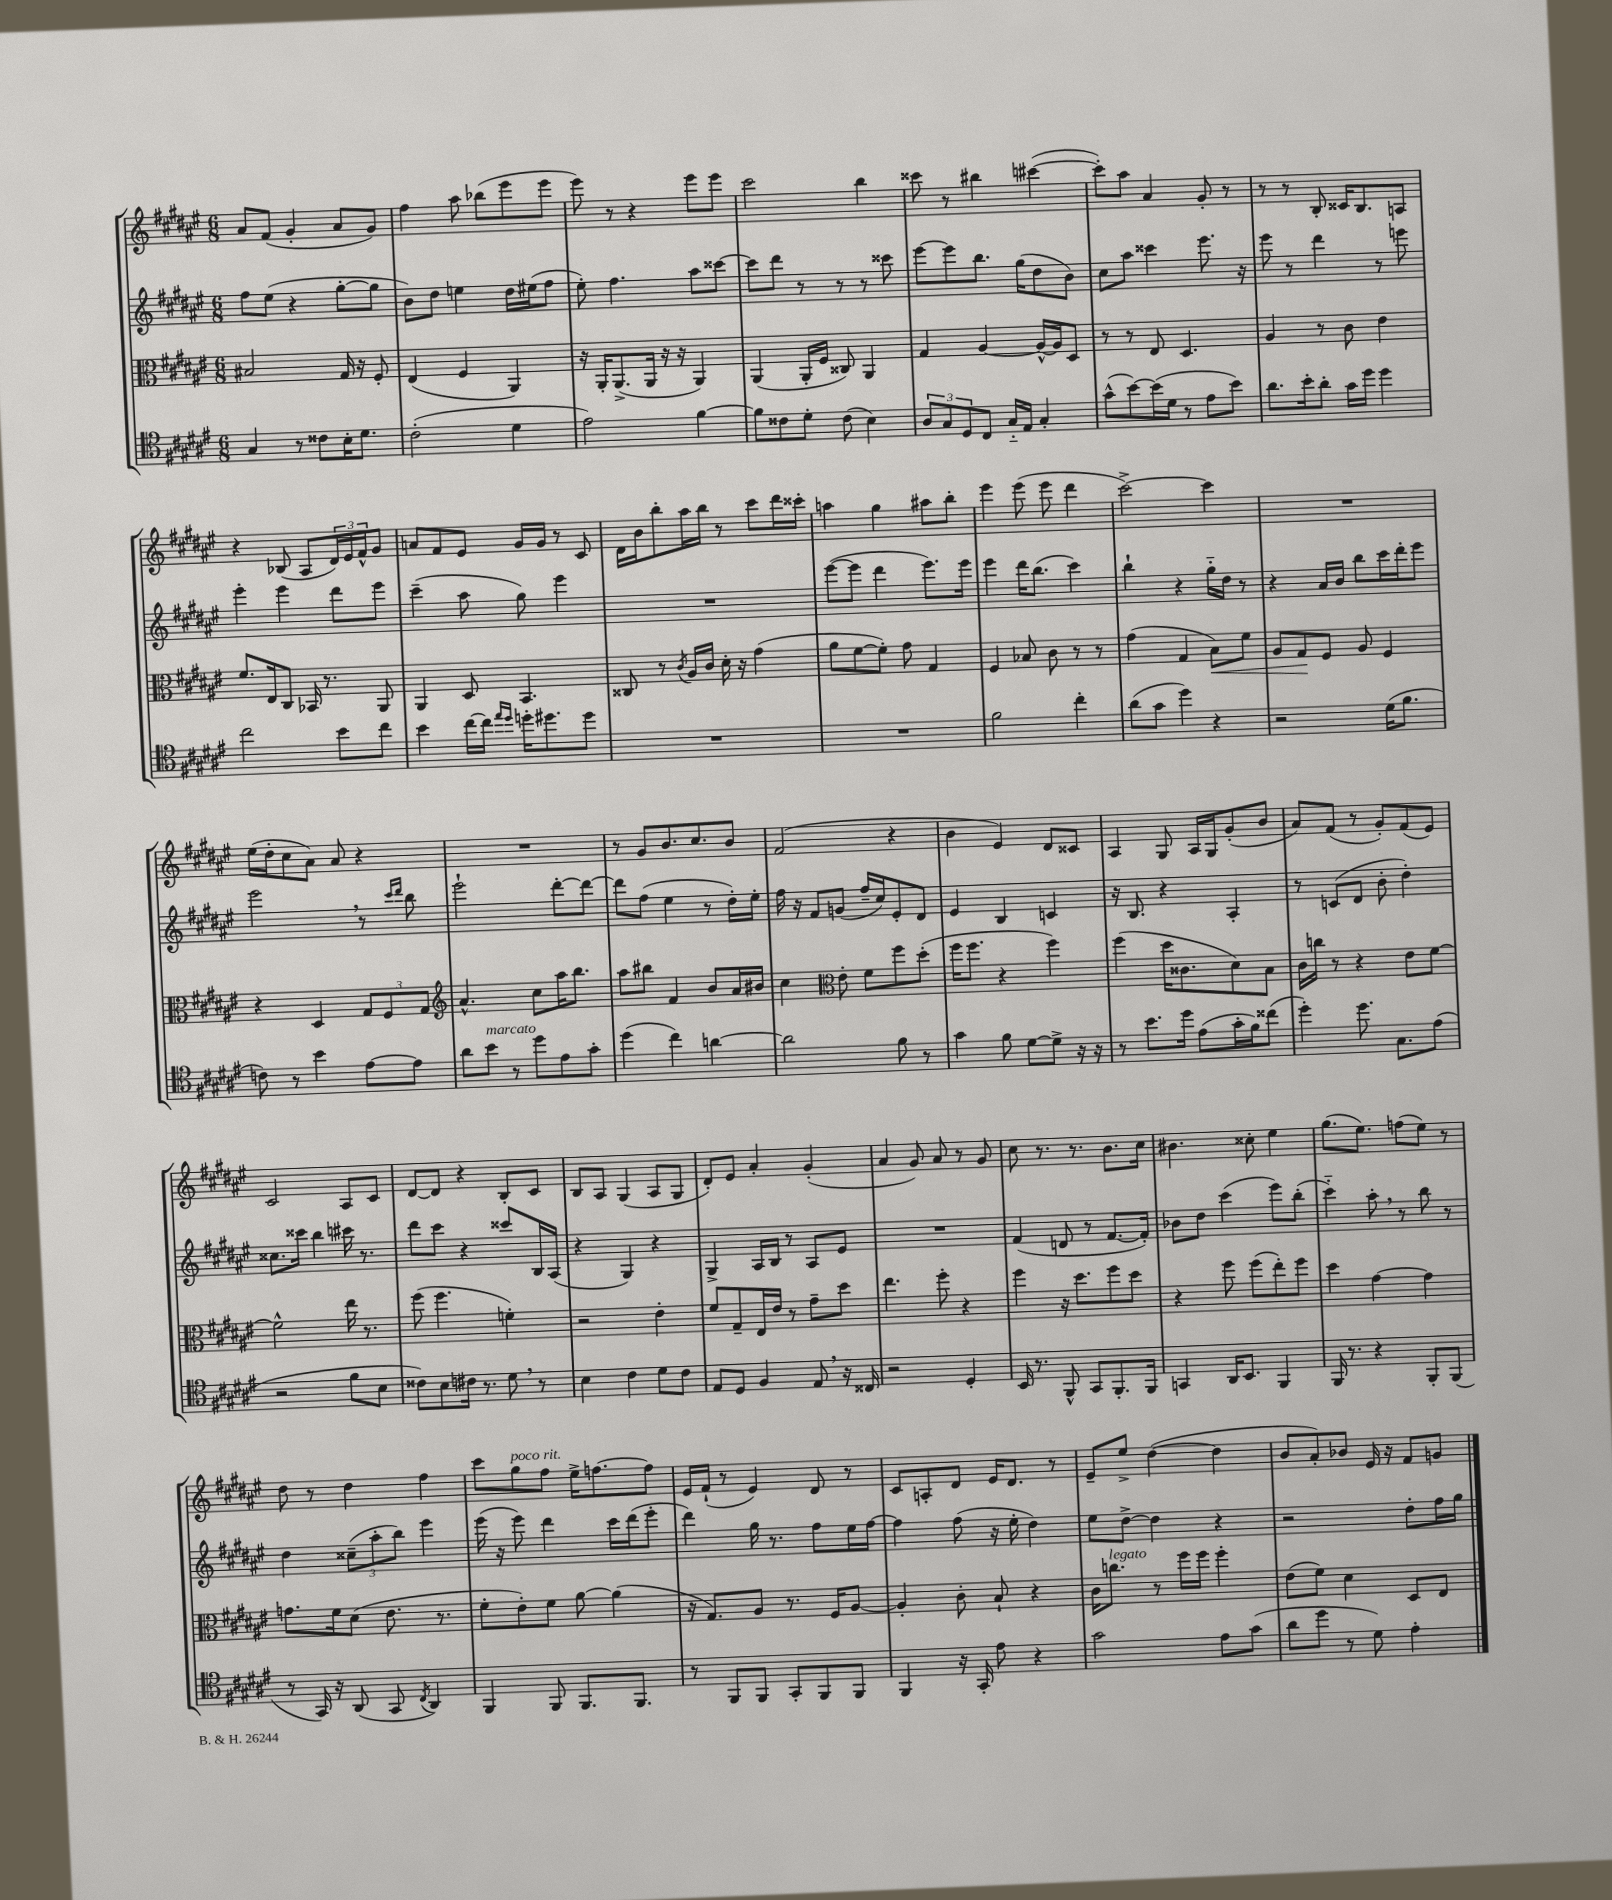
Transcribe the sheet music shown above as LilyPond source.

<<
\new StaffGroup <<
\new Staff = "s0" {
    \clef treble \key fis \major \numericTimeSignature \time 6/8
    ais'8 fis'8( gis'4-. ais'8 gis'8) |
    fis''4 ais''8 bes''8( eis'''8 eis'''8 |
    eis'''8) r8 r4 eis'''8 eis'''8 |
    cis'''2 b''4 |
    cisis'''8 r8 bis''4 cis'''4~( |
    cis'''8-.) ais''8 ais'4 gis'8-. r8 |
    r8 r8 b8-. cisis'16 b8. a8 |
    r4 bes8( ais8 \tuplet 3/2 { dis'16) eis'16 fis'16-^ } gis'8 |
    a'8 fis'8 eis'8 gis'16 gis'16 r8 cis'8 |
    dis'16 b'16 b''8-. ais''16 b''16 r8 cis'''8 dis'''16 cisis'''16-. |
    a''4 gis''4 ais''8 b''8-. |
    eis'''4 eis'''8( eis'''8 dis'''4 |
    cis'''2~->) cis'''4 |
    R2. |
    eis''16( dis''16-. cis''8 ais'8) ais'8 r4 |
    R2. |
    r8 gis'8 b'8. cis''8. b'8 |
    fis'2( r4 |
    b'4 eis'4) dis'8 cisis'8 |
    ais4 gis8 ais16 gis16 gis'8-.( b'8 |
    ais'8) fis'8( r8 gis'8-.) fis'8( eis'8) |
    cis'2 ais8 cis'8 |
    dis'8~ dis'8 r4 b8-. cis'8 |
    b8 ais8 gis4( ais8 gis8 |
    dis'8-.) eis'8 ais'4-. gis'4-.( |
    ais'4 gis'8) ais'8 r8 gis'8 |
    cis''8 r8. r8. b'8. cis''16 |
    bis'4. cisis''8-. eis''4 |
    gis''8.( eis''8.) f''8( eis''8) r8 |
    dis''8 r8 dis''4 fis''4 |
    cis'''8 gis''8^\markup { \italic "poco rit." } fis''8 eis''16-> f''8.~ f''8 |
    eis'16 fis'16-!( r8 eis'4) dis'8 r8 |
    cis'8 a8-. dis'8 eis'16 dis'8. r8 |
    eis'8-- eis''8-> dis''4~( dis''4 |
    b'8 ais'8-.) bes'8 eis'16 r16 fis'8 g'8 \bar "|." |
}
\new Staff = "s1" {
    \clef treble \key fis \major \numericTimeSignature \time 6/8
    fis''8 eis''8( r4 gis''8~-. gis''8 |
    b'8) dis''8 e''4 dis''16 eis''16( fis''8 |
    eis''8-.) fis''4. ais''8 cisis'''8~ |
    cisis'''8 dis'''8 r8 r8 r8 cisis'''8 |
    eis'''8~ eis'''8 b''8. gis''16( dis''8 b'8) |
    cis''8 ais''8 cisis'''4 eis'''8. r16 |
    eis'''8 r8 dis'''4 r8 e'''8 |
    eis'''4-. eis'''4 dis'''8 eis'''8 |
    cis'''4--( ais''8 gis''8) eis'''4 |
    R2. |
    eis'''8~( eis'''8 dis'''4 eis'''8.) eis'''16 |
    eis'''4 dis'''16 b''8.( cis'''4) |
    b''4-! r4 gis''16-_ dis''16 r8 |
    r4 ais'16 b'16 b''8 cis'''16 dis'''16-. eis'''8 |
    eis'''2 \breathe r8 \grace { cis'''16 dis'''16 } b''8 |
    eis'''2-! dis'''8~-. dis'''8~ |
    dis'''8 fis''8( eis''4 r8 dis''16-.) eis''16-. |
    fis''16 r16 fis'8 g'8( fis''16-- cis''16) eis'8-. dis'8 |
    eis'4 b4 c'4 |
    r16 b8. r4 ais4-. |
    r8 c'8( dis'8 b'8-. dis''4-.) |
    cisis''8. cisis'''16 b''4 cis'''16 r8. |
    dis'''8 cis'''8 r4 cisis'''8 b16 ais16( |
    r4 gis4) r4 |
    gis4-> ais16 b16 r8 ais8 eis'8 |
    R2. |
    fis'4( d'8 r8 fis'8.~ fis'16-.) |
    bes'8 dis''8 cis'''4( eis'''8) b''8-.( |
    cis'''4-_) ais''8-. \breathe r8 b''8 r8 |
    dis''4 \tuplet 3/2 { cisis''8--( ais''8-. b''8) } eis'''4 |
    eis'''16( r16 eis'''8) dis'''4 cis'''16 dis'''16( eis'''8-. |
    dis'''4) gis''16 r8. fis''8 eis''16 fis''16~ |
    fis''4 fis''8( r16 eis''16-. dis''4) |
    eis''8 dis''8~-> dis''4 r4 |
    r2 dis''8-. fis''16 gis''16 \bar "|." |
}
\new Staff = "s2" {
    \clef alto \key fis \major \numericTimeSignature \time 6/8
    bis2 gis16 r16 fis8-. |
    eis4( fis4 ais,4) |
    r16 ais,16-. ais,8.->( ais,16 r16 r16 ais,4) |
    ais,4( ais,16-. fis16 cisis8) ais,4 |
    gis4 ais4~ ais16~-^ ais16 dis8 |
    r8 r8 eis8 dis4. |
    ais4 r8 cis'8 eis'4 |
    fis'8. eis16 cis8 bes,16 r8. ais,8 |
    ais,4 dis8 b,4. |
    cisis8 r8 \acciaccatura { cis'8 } ais16 cis'16 dis'16-. r16 gis'4( |
    ais'8 fis'8~ fis'8-.) gis'8 gis4 |
    fis4 bes8 cis'8 r8 r8 |
    gis'4( gis4 b8\<) fis'8 |
    ais8 gis8\! fis8 ais8 fis4 |
    r4 dis4 \tuplet 3/2 { gis8 fis8 gis8 } |
    \clef treble ais'4.-^ cis''8 ais''16 b''8. |
    ais''8 bis''8 fis'4 b'8 ais'16 bis'16 |
    cis''4 \clef alto eis'8-. fis'8 fis''8 dis''8-.( |
    fis''16 fis''8. r4 fis''4) |
    fis''4( dis''16 cisis'8. dis'8) b8 |
    cis'16 c''16 r8 r4 eis'8 fis'8~ |
    fis'2-^ eis''16 r8. |
    fis''8( fis''4. f'4-.) |
    r2 eis'4-. |
    fis'8 gis8-- eis16 eis'16 r8 gis'8-- dis''8 |
    eis''4. fis''8-. r4 |
    fis''4 r16 dis''8. fis''8 dis''8 |
    r4 fis''8 fis''8( eis''8-.) fis''8 |
    dis''4 gis'4~ gis'4 |
    g'8. fis'16 dis'8( eis'8. r8. |
    fis'8-. eis'8-.) fis'8 ais'8~ ais'4( |
    r16 gis8.) ais8 r8. fis16 ais8~ |
    ais4-. cis'8-. b8-! r4 |
    cis'16 c''8.^\markup { \italic "legato" } r8 fis''16 fis''16 fis''4-. |
    eis'8( fis'8) dis'4 dis8 eis8 \bar "|." |
}
\new Staff = "s3" {
    \clef tenor \key fis \major \numericTimeSignature \time 6/8
    gis4 r8 cisis'8 b16-. dis'8. |
    cis'2-.( dis'4 |
    eis'2) fis'4~ |
    fis'8 cisis'8 dis'8-. cisis'8( b4) |
    \tuplet 3/2 { ais8 gis8 dis8 } cis8 gis16-_ eis16 gis4-. |
    gis'8-^( b'8~) b'16( dis'16 r8 eis'8 b'8) |
    ais'8. b'16-. ais'8-. gis'16 dis''16 dis''4 |
    cis''2 b'8 cis''8 |
    b'4 cis''16~ cis''16 \grace { eis''16 dis''16 } d''16-. dis''8. dis''8 |
    R2. |
    R2. |
    fis'2 cis''4-. |
    ais'8( gis'8 dis''4) r4 |
    r2 dis'16( fis'8. |
    c'8) r8 b'4 eis'8~ eis'8 |
    ais'8 b'8^\markup { \italic "marcato" } r8 dis''8 eis'8 gis'8-. |
    dis''4( cis''4) a'4~ |
    a'2 fis'8 r8 |
    gis'4 fis'8 dis'8~ dis'8-> r16 r16 |
    r8 b'8. dis''16 eis'8( gis'16-. fis'16) cisis''8( |
    dis''4-.) dis''8. gis8. eis'8( |
    r2 fis'8 b8 |
    cisis'8) b8 cis'16 r8. dis'8 \breathe r8 |
    b4 cis'4 dis'8 cis'8 |
    eis8 dis8 fis4 eis8 \breathe r16 cisis16 |
    r2 dis4-. |
    b,16 r8. fis,8-^ gis,8 fis,8.-. fis,16 |
    g,4 ais,16 b,8. fis,4 |
    fis,16 r8. r4 fis,8-. fis,8( |
    r8 gis,16) r16 ais,8( gis,8 \acciaccatura { cis8 } ais,4) |
    fis,4 fis,8 fis,8. fis,8. |
    r8 fis,8 fis,8 gis,8-. fis,8 fis,8 |
    fis,4 r16 gis,16-. eis'8 r4 |
    gis'2 eis'8 gis'8( |
    ais'8 dis''8 r8 dis'8) eis'4-. \bar "|." |
}
>>
>>
\layout { \context { \Score \remove "Bar_number_engraver" } }
